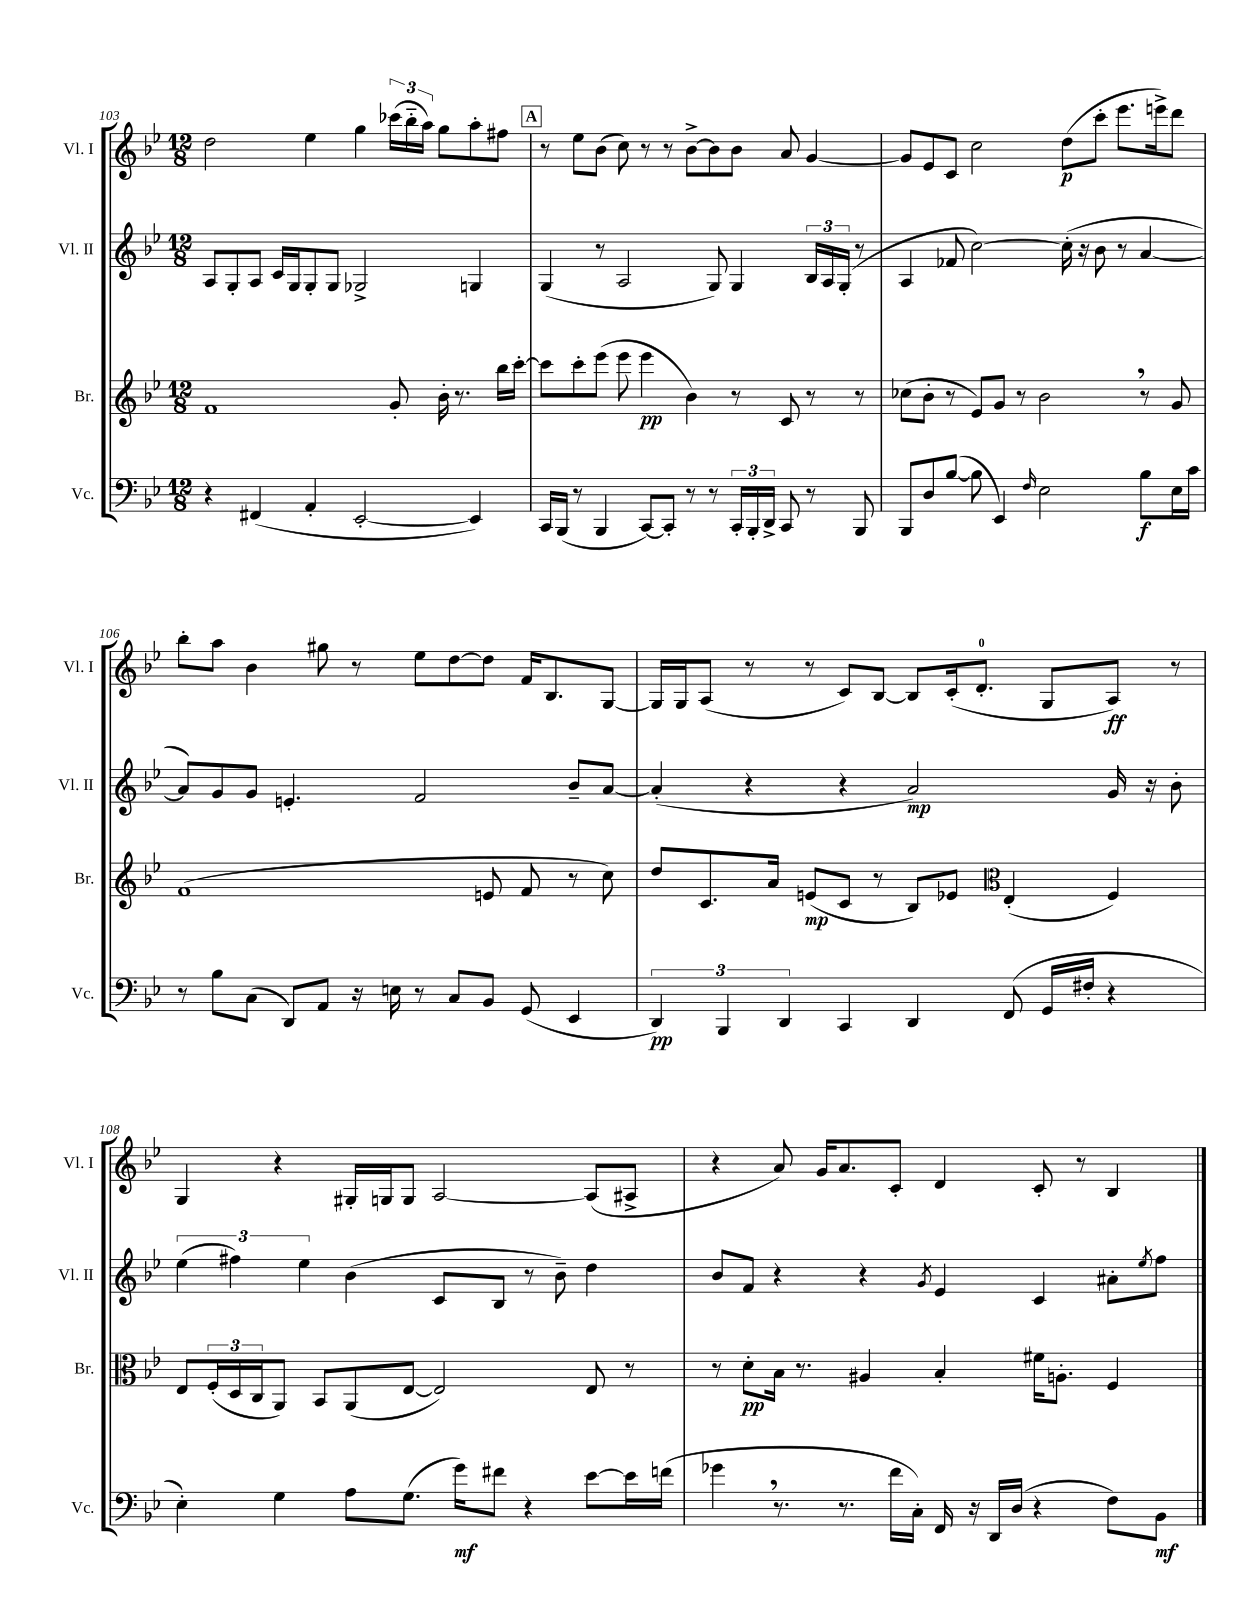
<<
\new StaffGroup <<
\new Staff = "s0" \with { instrumentName = "Vl. I" shortInstrumentName = "Vl. I" } {
    \clef treble \key bes \major \numericTimeSignature \time 12/8
    d''2 ees''4 g''4 \tuplet 3/2 { ces'''16( bes''16-_ a''16) } g''8 a''8-. fis''8 |
    \mark \markup { \box "A" } r8 ees''8 bes'8( c''8) r8 r8 bes'8~-> bes'8 bes'8 a'8 g'4~ |
    g'8 ees'8 c'8 c''2 d''8\p( c'''8-. ees'''8. e'''16->) d'''8 |
    bes''8-. a''8 bes'4 gis''8 r8 ees''8 d''8~ d''8 f'16 bes8. g8~ |
    g16 g16 a8( r8 r8 c'8) bes8~ bes8 c'16-.( d'8.-0-. g8 a8\ff) r8 |
    g4 r4 gis16-. g16 g8 a2~ a8( ais8-> |
    r4 a'8) g'16 a'8. c'8-. d'4 c'8-. r8 bes4 \bar "|." |
}
\new Staff = "s1" \with { instrumentName = "Vl. II" shortInstrumentName = "Vl. II" } {
    \clef treble \key bes \major \numericTimeSignature \time 12/8
    a8 g8-. a8 c'16 g16 g8-. g8 ges2-> g4 |
    \mark \markup { \box "A" } g4( r8 a2 g8) g4 \tuplet 3/2 { bes16 a16 g16-.( } r8 |
    a4 fes'8 c''2~) c''16-.( r16 bes'8 r8 a'4~ |
    a'8) g'8 g'8 e'4.-. f'2 bes'8-- a'8~ |
    a'4-.( r4 r4 a'2\mp) g'16 r16 bes'8-. |
    \tuplet 3/2 { ees''4( fis''4) ees''4 } bes'4( c'8 bes8 r8 bes'8--) d''4 |
    bes'8 f'8 r4 r4 \acciaccatura { g'8 } ees'4 c'4 ais'8-. \acciaccatura { ees''8 } f''8 \bar "|." |
}
\new Staff = "s2" \with { instrumentName = "Br." shortInstrumentName = "Br." } {
    \clef treble \key bes \major \numericTimeSignature \time 12/8
    f'1 g'8-. bes'16-. r8. bes''16 c'''16~-. |
    \mark \markup { \box "A" } c'''8 c'''8-. ees'''8( ees'''8 ees'''4\pp bes'4) r8 c'8 r8 r8 |
    ces''8( bes'8-. r8 ees'8) g'8 r8 bes'2 \breathe r8 g'8 |
    f'1( e'8 f'8 r8 c''8) |
    d''8 c'8. a'16 e'8\mp( c'8 r8 bes8) ees'8 \clef alto ees4-.( f4) |
    ees8 \tuplet 3/2 { f16-.( d16 c16 } a,8) bes,8 a,8( ees8~ ees2) ees8 r8 |
    r8 d'8-.\pp bes16 r8. ais4 bes4-. fis'16 a8.-. f4 \bar "|." |
}
\new Staff = "s3" \with { instrumentName = "Vc." shortInstrumentName = "Vc." } {
    \clef bass \key bes \major \numericTimeSignature \time 12/8
    r4 fis,4( a,4-. ees,2~-. ees,4) |
    \mark \markup { \box "A" } c,16 bes,,16( r8 bes,,4 c,8~) c,8-. r8 r8 \tuplet 3/2 { c,16-. bes,,16-. d,16-> } c,8 r8 bes,,8 |
    bes,,8 d8 bes8~( bes8 ees,4) \grace { f16 } ees2 bes8\f ees16 c'16 |
    r8 bes8 c8( d,8) a,8 r16 e16 r8 c8 bes,8 g,8( ees,4 |
    \tuplet 3/2 { d,4\pp) bes,,4 d,4 } c,4 d,4 f,8( g,16 fis16-. r4 |
    ees4-.) g4 a8 g8.( g'16\mf) fis'8 r4 ees'8~ ees'16 f'16( |
    ges'4 \breathe r8. r8. f'16 c16-.) f,16 r16 d,16 d16( r4 f8) bes,8\mf \bar "|." |
}
>>
>>
\layout { \context { \Score currentBarNumber = #103 } }
